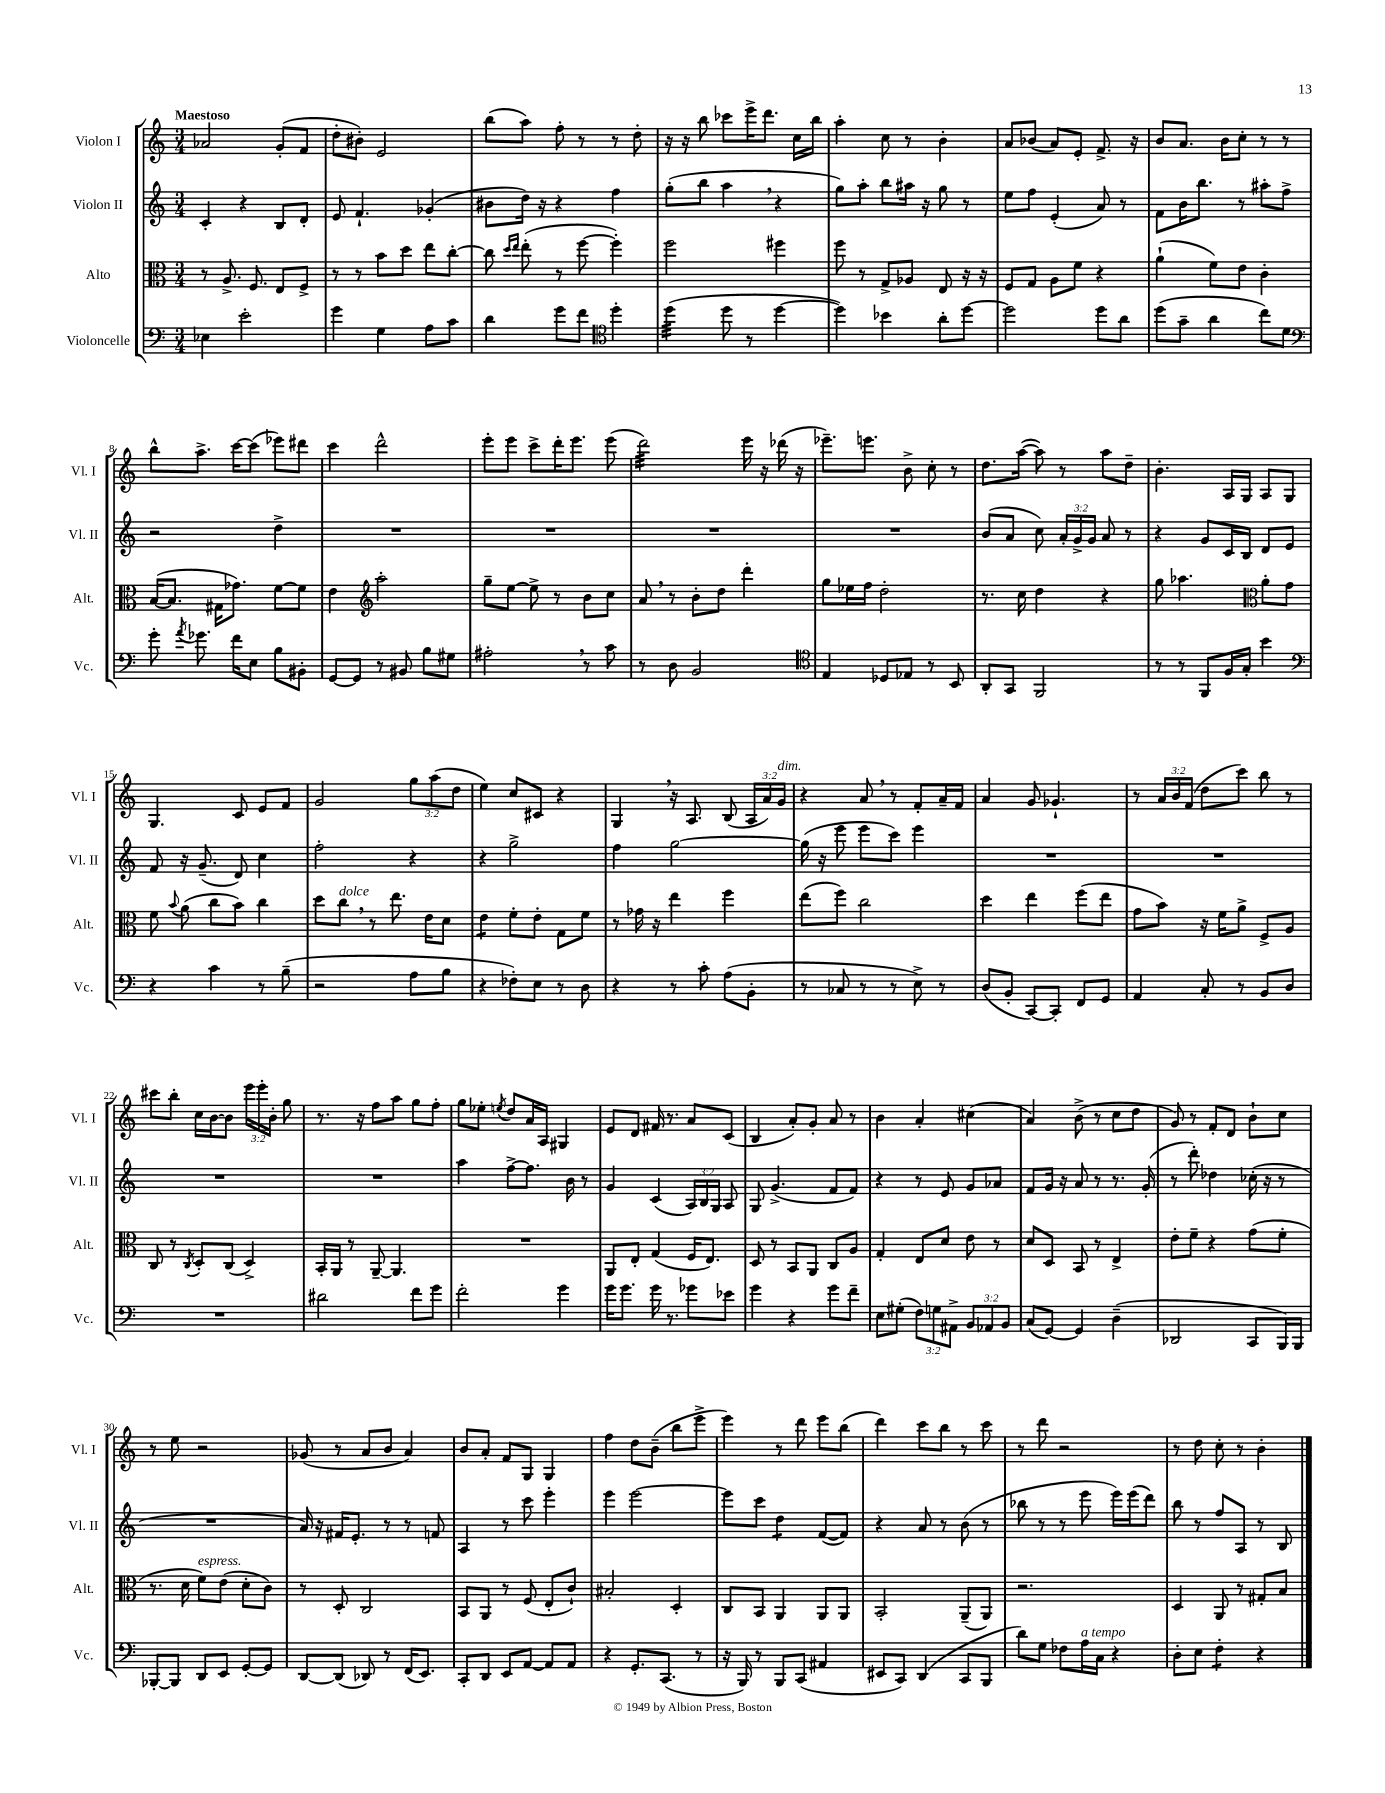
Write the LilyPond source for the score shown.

<<
\new StaffGroup <<
\new Staff = "s0" \with { instrumentName = "Violon I" shortInstrumentName = "Vl. I" } {
    \clef treble \key c \major \numericTimeSignature \time 3/4 \override Staff.TupletNumber.text = #tuplet-number::calc-fraction-text \tempo "Maestoso"
    \autoBeamOff aes'2 g'8[-.( f'8] |
    d''8[-. bis'8]-.) e'2 |
    b''8[( a''8]) f''8-. r8 r8 d''8-. |
    r16 r16 b''8 ces'''8[ e'''16-> d'''8.] c''16[ b''16] |
    a''4-. c''8 r8 b'4-. |
    a'8[ bes'8]( a'8[) e'8]-. f'8.-> r16 |
    b'8[ a'8.] b'16[ c''8]-. r8 r8 |
    b''8[-^ a''8.]-> c'''16[~ c'''8]( ees'''8[) dis'''8] |
    c'''4 d'''2-^ |
    e'''8[-. e'''8] c'''8[-> d'''16-. e'''8.] e'''8( |
    d'''2:32) e'''16 r16 des'''16( r16 |
    ees'''8.[--) e'''8.] b'8-> c''8-. r8 |
    d''8.[ a''16]~( a''8) r8 a''8[ d''8]-- |
    b'4.-. a16[ g16] a8[ g8] |
    g4. c'8 e'8[ f'8] |
    g'2 \tuplet 3/2 { g''8[ a''8( d''8] } |
    e''4) c''8[ cis'8] r4 |
    g4 \breathe r16 a8. b8( \tuplet 3/2 { a16[ a'16) g'16]^\markup { \italic "dim." } } |
    r4 a'8 \breathe r8 f'8[-. a'16-- f'16] |
    a'4 g'8 ges'4.-! |
    r8 \tuplet 3/2 { a'16[ b'16 f'16]( } d''8[ c'''8]) b''8 r8 |
    cis'''8[ b''8]-. c''16[ b'16~ b'8] \tuplet 3/2 { e'''16[ e'''16-. b'16]-. } g''8 |
    r8. r16 f''8[ a''8] g''8[ f''8]-. |
    g''8[ ees''8]-. \acciaccatura { e''8 } d''8[ a'16 a16] gis4 |
    e'8[ d'8] fis'16 r8. a'8[ c'8]( |
    b4 a'8[-.) g'8]-. a'8 r8 |
    b'4 a'4-. cis''4( |
    a'4) b'8->( r8 c''8[ d''8] |
    g'8) r8 f'8[-. d'8] b'8[-! c''8] |
    r8 e''8 r2 |
    ges'8( r8 a'8[ b'8] a'4) |
    b'8[ a'8]-. f'8[ g8] g4 |
    f''4 d''8[ b'8]--( b''8[ e'''8]-> |
    e'''4) r8 d'''8 e'''8[ b''8]( |
    d'''4) c'''8[ b''8] r8 c'''8 |
    r8 d'''8 r2 |
    r8 d''8 c''8-. r8 b'4-. \bar "|." |
}
\new Staff = "s1" \with { instrumentName = "Violon II" shortInstrumentName = "Vl. II" } {
    \clef treble \key c \major \numericTimeSignature \time 3/4 \override Staff.TupletNumber.text = #tuplet-number::calc-fraction-text
    \autoBeamOff c'4-. r4 b8[ d'8]-. |
    e'8 f'4.-! ges'4-.( |
    bis'8[ d''16]) r16 r4 f''4 |
    g''8[-.( b''8] a''4 \breathe r4 |
    g''8[) a''8]-. b''8[ ais''16] r16 g''8 r8 |
    e''8[ f''8] e'4-.( a'8) r8 |
    f'8[ b'16 b''8.] r8 ais''8[-. f''8]-> |
    r2 d''4-> |
    R2. |
    R2. |
    R2. |
    R2. |
    b'8[( a'8] c''8) \tuplet 3/2 { a'16[-. g'16-> g'16] } a'8 r8 |
    r4 g'8[ c'16 b16] d'8[ e'8] |
    f'8 r16 g'8.--( d'8) c''4 |
    f''2-. r4 |
    r4 g''2-> |
    f''4 g''2~ |
    g''16( r16 e'''8 e'''8[ c'''8]) e'''4 |
    R2. |
    R2. |
    R2. |
    R2. |
    a''4 f''8[~-> f''8.] b'16 r8 |
    g'4 c'4( \tuplet 3/2 { a16[) b16 g16] } a8 |
    g8 g'4.->( f'8[ f'8]) |
    r4 r8 e'8 g'8[ aes'8] |
    f'8[ g'16] r16 a'8 r8 r8. g'16-.( |
    r8 d'''8-.) des''4 ces''16-.( r16 r8 |
    R2. |
    a'16) r16 fis'16[ e'8.]-. r8 r8 f'8 |
    a4 r8 c'''8 e'''4-. |
    e'''4 e'''2~ |
    e'''8[ c'''8] d''4:8 f'8[~( f'8]) |
    r4 a'8 r8 b'8( r8 |
    bes''8 r8 r8 e'''8 e'''16[) e'''16( d'''8]) |
    b''8 r8 f''8[ a8] r8 b8 \bar "|." |
}
\new Staff = "s2" \with { instrumentName = "Alto" shortInstrumentName = "Alt." } {
    \clef alto \key c \major \numericTimeSignature \time 3/4
    \autoBeamOff r8 a8.-> f8. e8[ f8]-> |
    r8 r8 b'8[ d''8] e''8[ c''8]~-. |
    c''8 \grace { d''16[ e''16] } e''8-.( r8 f''8~ f''4-.) |
    f''2 fis''4 |
    f''8 r8 g8[-> aes8] e8 r16 r16 |
    f8[ g8] a8[ f'8] r4 |
    a'4-!( f'8[) e'8] c'4-. |
    b16[~( b8.] gis16[ ges'8.]) f'8[~ f'8] |
    e'4 \clef treble a''2-. |
    g''8[-- e''8]~ e''8-> r8 b'8[ c''8] |
    a'8 \breathe r8 b'8[-. d''8] d'''4-. |
    g''8[ ees''16 f''16] d''2-. |
    r8. c''16 d''4 r4 |
    g''8 aes''4. \clef alto a'8[-. g'8] |
    f'8 \appoggiatura { b'8 } a'8( c''8[ b'8]) c''4 |
    d''8[ c''8]^\markup { \italic "dolce" } \breathe r8 e''8. e'16[ d'8] |
    e'4:8 f'8[-. e'8]-. g8[ f'8] |
    r8 ges'16 r16 e''4 f''4 |
    e''8[( f''8]) c''2 |
    d''4 e''4 f''8[( e''8] |
    g'8[ b'8]) r16 f'16[ a'8]-> f8[-> a8] |
    c8 r8 \acciaccatura { c8 } d8[-. c8]( d4->) |
    b,16[-. a,16] r8 a,8~-- a,4. |
    R2. |
    a,8[ e8]-. g4( f16[ e8.]) |
    d8 r8 b,8[ a,8] c8[ a8] |
    g4-. e8[ d'8] e'8 r8 |
    d'8[ d8] b,8 r8 e4-> |
    e'8[-. f'8]-- r4 g'8[( f'8]-. |
    r8. d'16 f'8[^\markup { \italic "espress." }) e'8]( d'8[-. c'8]) |
    r8 d8-. c2 |
    b,8[ a,8] r8 f8( e8[-. c'8]-!) |
    bis2-. d4-. |
    c8[ b,8] a,4 a,8[ a,8] |
    b,2-. a,8[--( a,8]) |
    r2. |
    d4 a,8 r8 gis8[-. b8] \bar "|." |
}
\new Staff = "s3" \with { instrumentName = "Violoncelle" shortInstrumentName = "Vc." } {
    \clef bass \key c \major \numericTimeSignature \time 3/4 \override Staff.TupletNumber.text = #tuplet-number::calc-fraction-text
    \autoBeamOff ees4 e'2-. |
    g'4 g4 a8[ c'8] |
    d'4 g'8[ f'8] \clef tenor d''4-. |
    d''4:32( d''8 r8 d''4~ |
    d''4) bes'4 a'8[-. d''8]~ |
    d''2 d''8[ a'8] |
    d''8[( g'8]-- a'4 c''8[) d'8] |
    \clef bass g'8-. \acciaccatura { a'8 } ges'8. f'16[ e8] b8[ bis,8]-. |
    g,8[~ g,8] r8 bis,8 b8[ gis8] |
    ais2-. \breathe r8 c'8 |
    r8 d8 b,2 |
    \clef tenor e4 des8[ ees8] r8 b,8 |
    a,8[-. g,8] f,2 |
    r8 r8 f,8[ f16 g16]-. b'4 |
    \clef bass r4 c'4 r8 b8--( |
    r2 a8[ b8] |
    r4 fes8[-.) e8] r8 d8 |
    r4 r8 c'8-. a8[( b,8]-. |
    r8 ces8 r8 r8 e8->) r8 |
    d8[( b,8]-. c,8[~) c,8]-. f,8[ g,8] |
    a,4 c8-. r8 b,8[ d8] |
    R2. |
    dis'2 f'8[ g'8] |
    f'2-. g'4 |
    g'16[ g'8.] g'16 r8. ges'8[ ees'8] |
    g'4 r4 g'8[ f'8]-- |
    e8[ gis8]-.( \tuplet 3/2 { f8[) g8 ais,8]-> } \tuplet 3/2 { b,8[ aes,8 b,8] } |
    c8[( g,8]~) g,4 d4--( |
    des,2 c,8[ b,,16) b,,16] |
    bes,,8[~-. bes,,8] d,8[ e,8] g,8[~-. g,8] |
    d,8[~ d,8]( des,8) r8 f,16[( e,8.]) |
    c,8[-. d,8] e,8[ a,8]~ a,8[ a,8] |
    r4 g,8.[-. c,8.]( r8 |
    r16 b,,16) r8 b,,8[ c,8]( ais,4 |
    eis,8[ c,8]) d,4( c,8[ b,,8] |
    d'8[) g8] fes8[ a16^\markup { \italic "a tempo" } c16] r4 |
    d8[-. e8] f4:8-. r4 \bar "|." |
}
>>
>>
